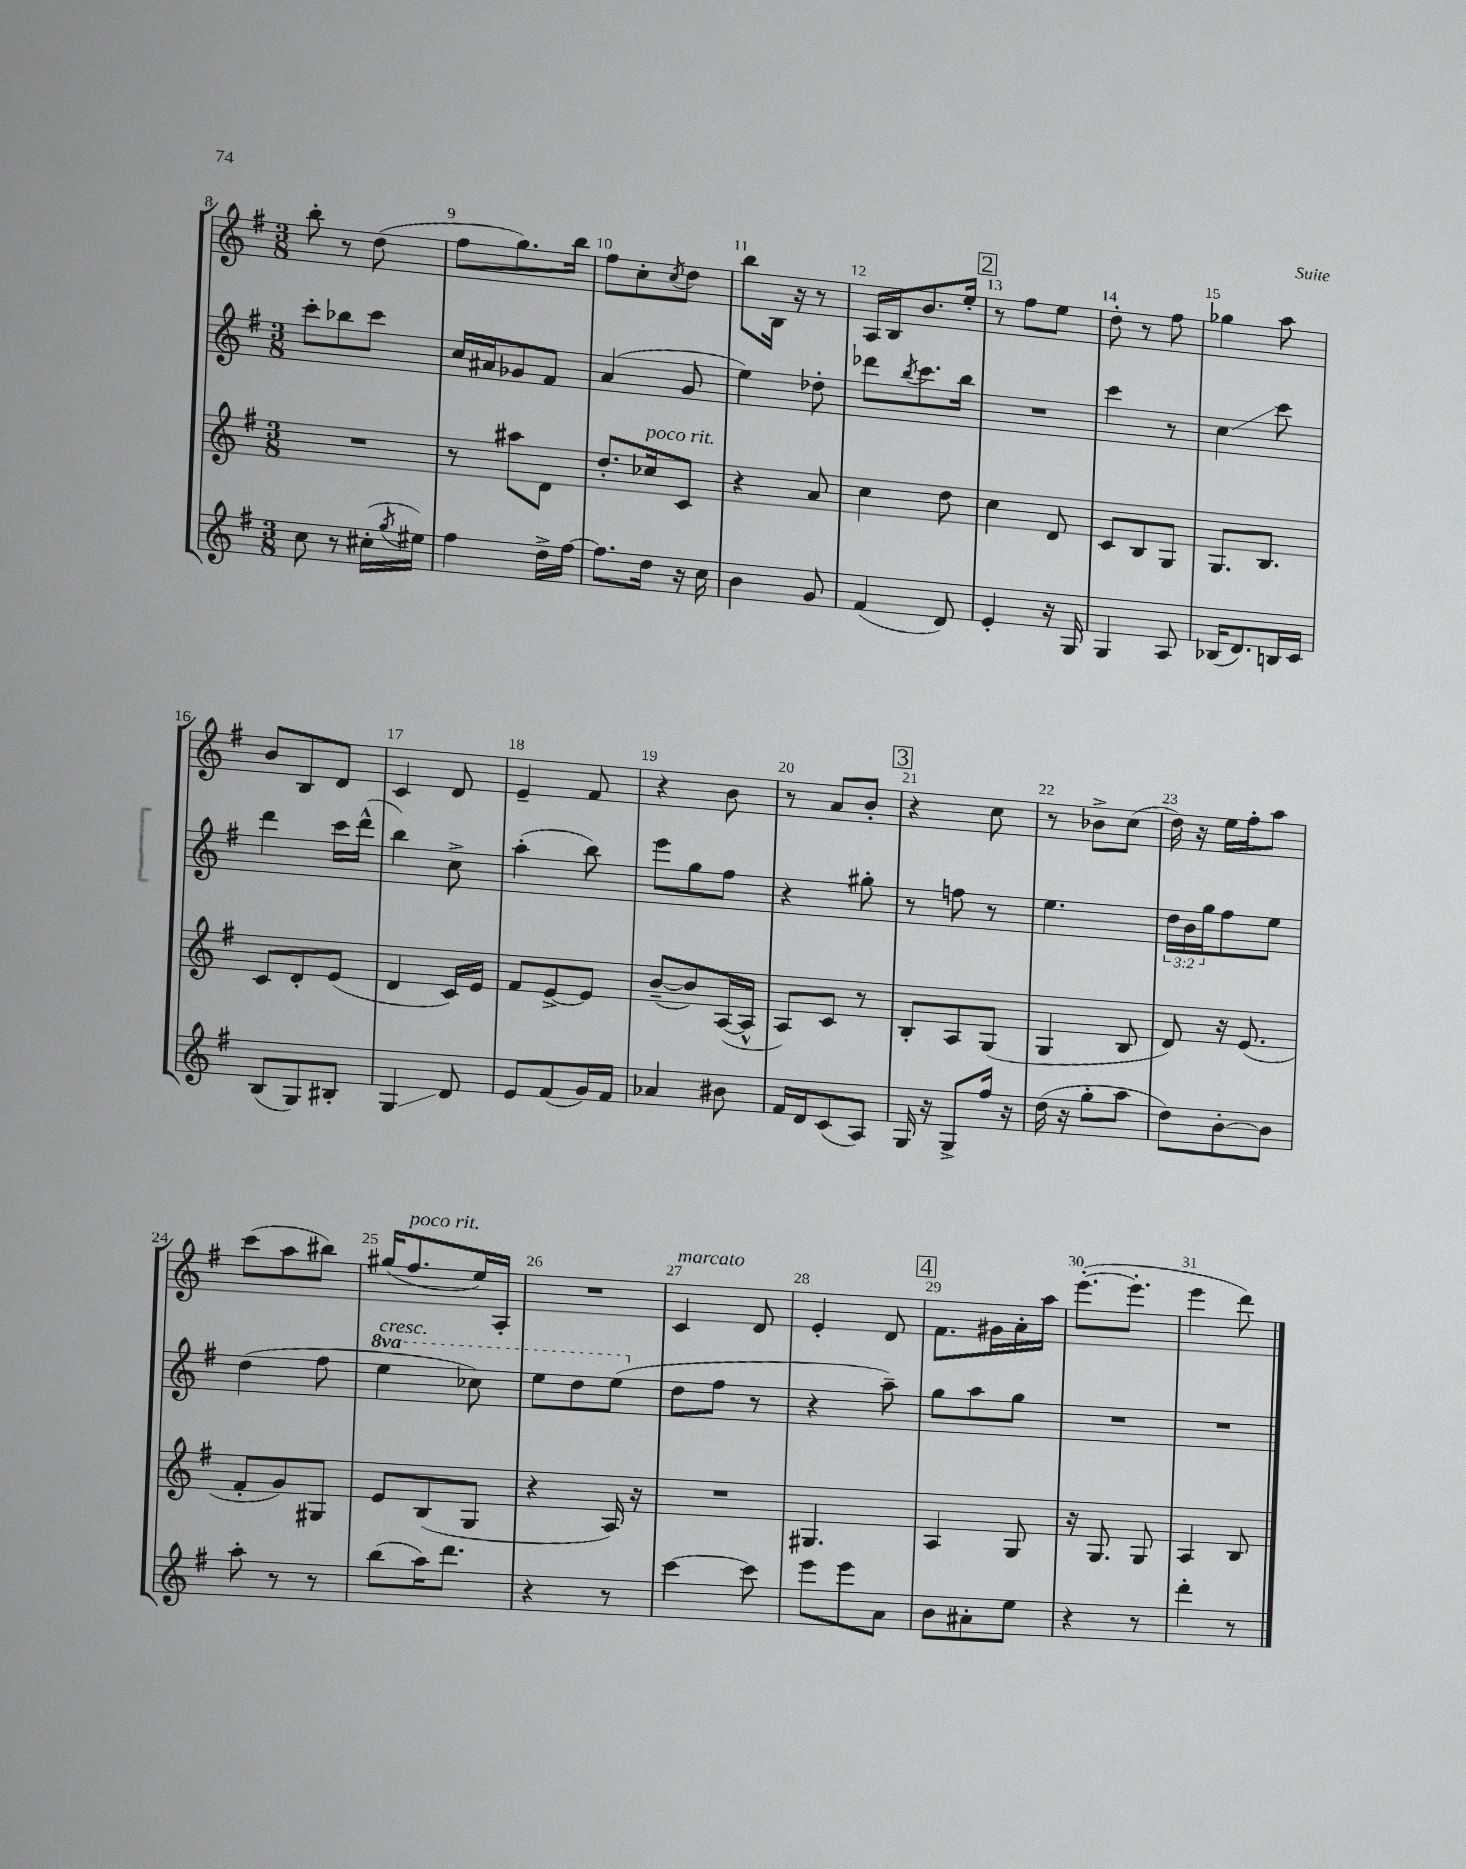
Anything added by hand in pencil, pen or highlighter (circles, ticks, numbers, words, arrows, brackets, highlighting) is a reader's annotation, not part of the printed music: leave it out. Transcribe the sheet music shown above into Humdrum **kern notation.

**kern	**kern	**kern	**kern
*staff4	*staff3	*staff2	*staff1
*clefG2	*clefG2	*clefG2	*clefG2
*k[f#]	*k[f#]	*k[f#]	*k[f#]
*M3/8	*M3/8	*M3/8	*M3/8
8cc\	4.r	8ccc'\L	8bb'\
8r	.	8bb-\	8r
(16cc#'\LL	.	8ccc\J	(8dd\
8qgg/	.	.	.
16ee#\JJ)	.	.	.
=	=	=	=
4ff#\	8r	16cc/LL	8ff#\L
.	.	16a#/J	.
.	8aa#\L	8g-/	8.gg\)
16dd^\LL	8d\J	8f#/J	.
[16ff#\JJ	.	.	16bb\Jk
=	=	=	=
8.ff#\]L	8.dd'/L	(4a/	8ff#\L
.	.	.	8cc'\
16dd\Jk	16cc-/k	.	.
.	.	.	8qcc/
16r	8c/J	8g/	8dd\J
16cc\	.	.	.
=	=	=	=
4b\	4r	4ee\)	8bb\L
.	.	.	16B\Jk
.	.	.	16r
8g/	8a/	8dd-'\	8r
=	=	=	=
(4f#/	4cc\	8ddd-\L	16A/LL
.	.	.	16B/J
.	.	8qbb/	.
.	.	8.ccc\	8.b/
8d/)	8dd\	.	.
.	.	16bb\Jk	16ee'/Jk
=	=	=	=
4e'/	4cc\	4.r	8r
.	.	.	8ff#\L
16r	8d/	.	8ee\J
16G/	.	.	.
=	=	=	=
4G/	8c/L	4ccc\	8dd'\
.	8B/	.	8r
8A/	8G/J	8r	8ff#\
=	=	=	=
(16B-/LK	8.G/L	4cc\	4gg-\
8.d/)	.	.	.
.	8.B/J	.	.
16B/L	.	8ccc\	8aa\
16c/JJ	.	.	.
=	=	=	=
(8B/L	8c/L	4ddd\	8b/L
8G/)	8d'/	.	8B/
8B#'/J	(8e/J	16ccc\LL	8d/J
.	.	(16ddd^^\JJ	.
=	=	=	=
4G/	4d/	4bb\)	4c/
8d/	16c/LL)	8cc^\	8d/
.	16e/JJ	.	.
=	=	=	=
8e/L	8f#/L	(4aa'\	4e~/
(8f#/	[8e^/	.	.
16g/L)	8e/]J	8bb\)	8f#/
16f#/JJ	.	.	.
=	=	=	=
4a-/	([8b~/L	8eee\L	4r
.	8b/])	8gg\	.
8b#\	([16A/L	8ff#\J	8b\
.	16A^^/]JJ	.	.
=	=	=	=
16f#/LL	8A/L)	4r	8r
16d/J	.	.	.
(8c/	8c/J	.	8a/L
8A/J)	8r	8gg#'\	8b'/J
=	=	=	=
16G/	8B'/L	8r	4r
16r	.	.	.
8G^/L	8A/	8ff\	.
16ff#/Jk	(8G/J	8r	8cc\
16r	.	.	.
=	=	=	=
(16dd\	4G/	4.ee\	8r
16r	.	.	.
8gg'\L	.	.	8b-^\L
8aa\J	8B/	.	(8cc\J
=	=	=	=
8dd\L)	8d/)	24dd\LL	16dd\)
.	.	24b\	.
.	.	.	16r
.	.	24gg\J	.
[8b'\	16r	8ff#\	16ee\LL
.	(8.e/	.	16ff#'\J
8b\]J	.	8ee\J	8aa\J
=	=	=	=
8aa'\	8f#'/L	(4dd\	(8ccc\L
8r	8g/)	.	8aa\
8r	8G#/J	8ff#\	8bb#\J)
=	=	=	=
(8bb\L	8e/L	4eee\	(16gg#/LK
.	.	.	8.ff#/
16aa\K)	(8B/	.	.
8.ddd\J	.	.	.
.	8G/J	8ccc-\)	16ee/L)
.	.	.	16A'/JJ
=	=	=	=
4r	4r	8eee\L	4.r
.	.	8ddd\	.
8r	16A/)	(8eee\J	.
.	16r	.	.
=	=	=	=
[4ccc\	4.r	8dd\L	4c/
.	.	8ff#\J	.
8ccc\]	.	8r	8d/
=	=	=	=
8eee\L	4.G#/	4r	4e'/
8eee\	.	.	.
8a\J	.	8aa~\)	8d/
=	=	=	=
8b\L	4A/	8gg\L	8.f#\L
8a#'\	.	8aa\	.
.	.	.	16g#\L
8ee\J	8G/	8gg\J	16a'\
.	.	.	16aa\JJ
=	=	=	=
4r	16r	4.r	([8.eee'\L
.	8.G/	.	.
.	.	.	8.eee'\]J
8r	8G/	.	.
=	=	=	=
4ddd'\	4A/	4.r	4eee\
8r	8B/	.	8ddd\)
==	==	==	==
*-	*-	*-	*-
